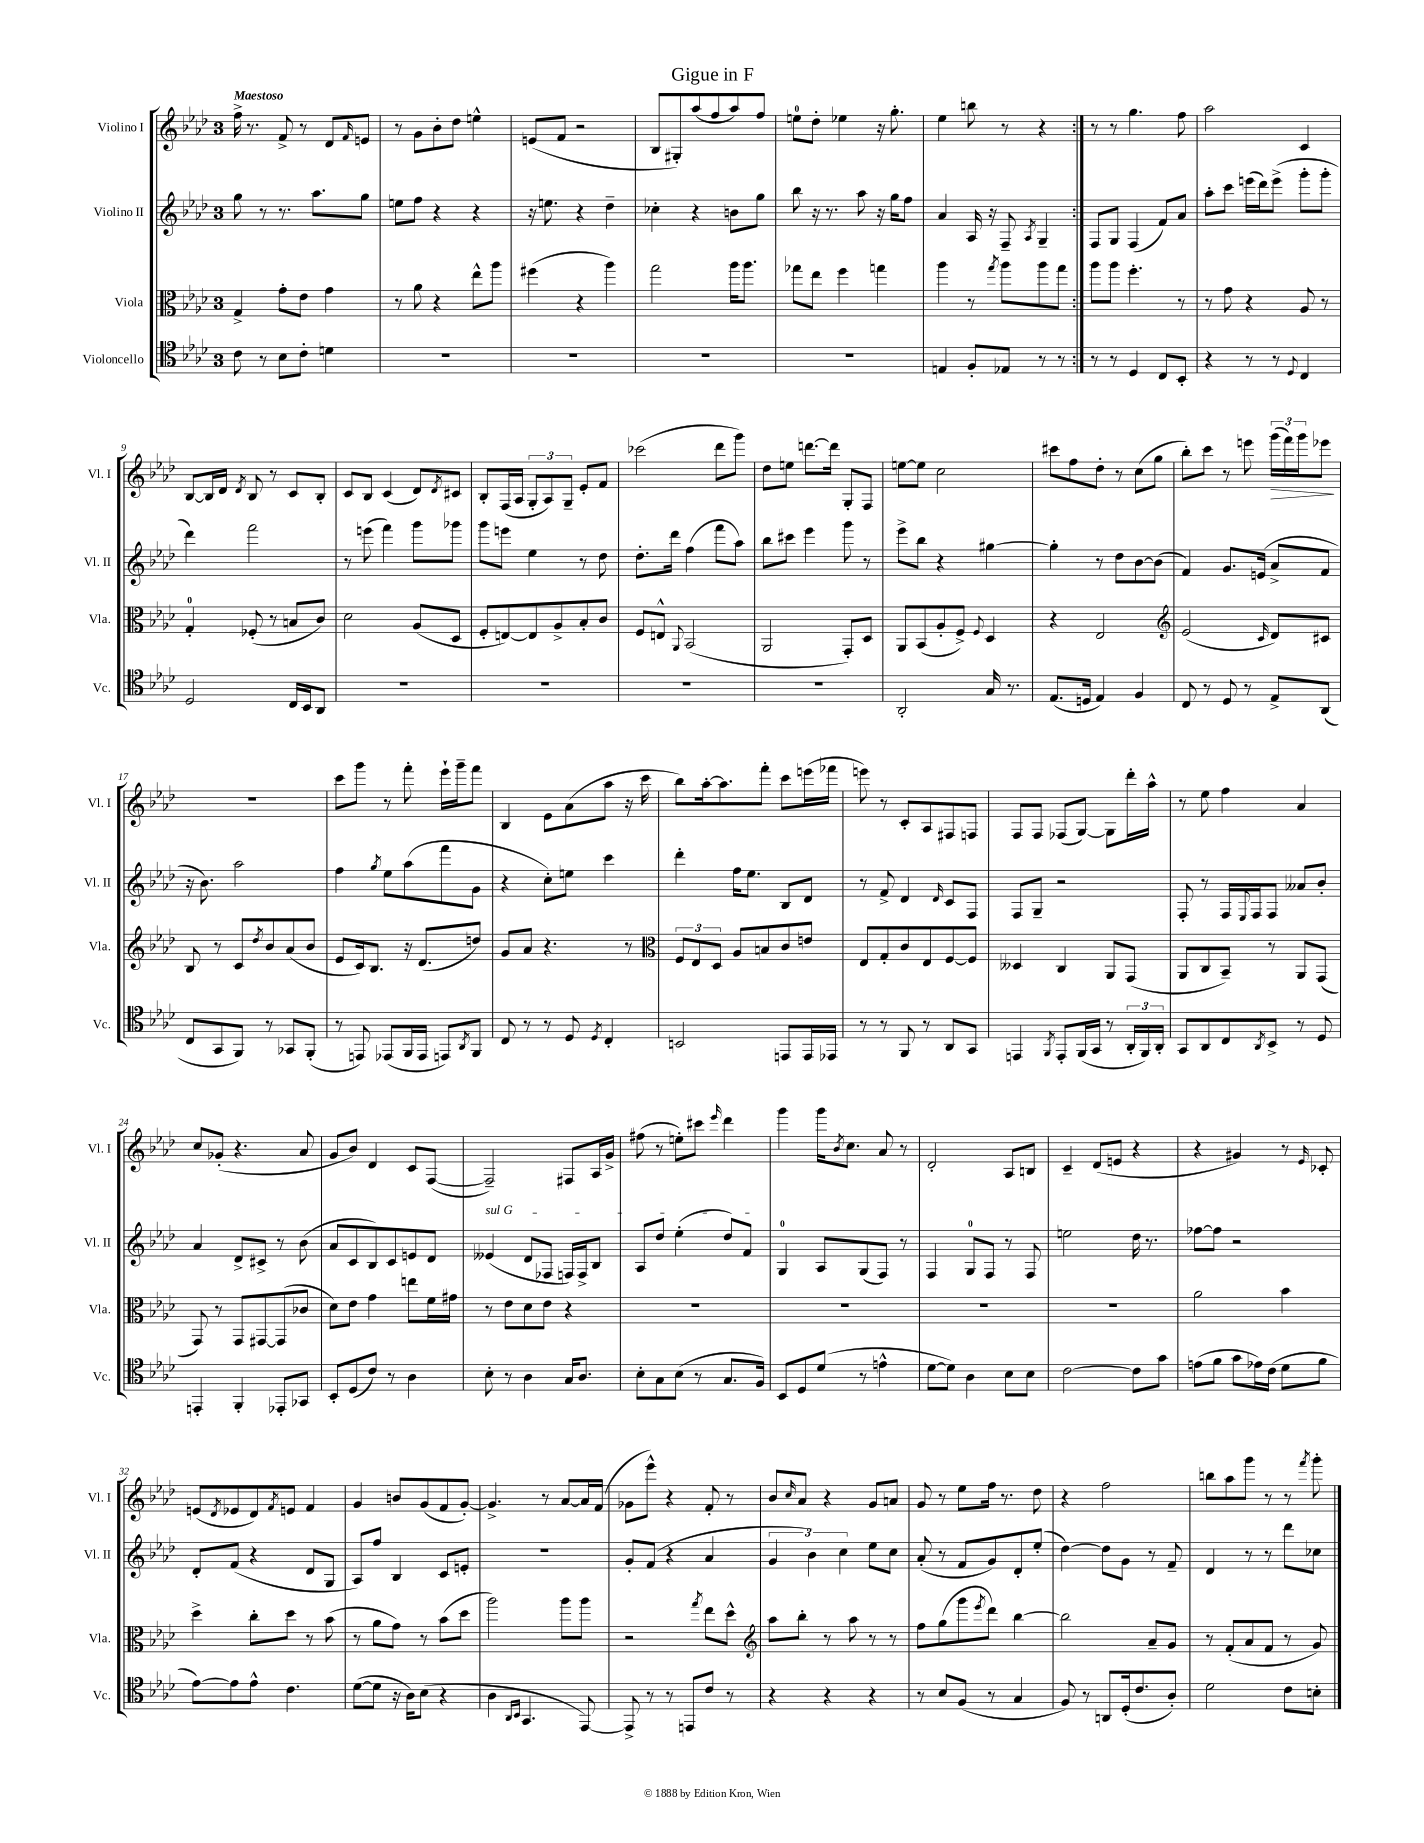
\header { title = "Gigue in F" }
<<
\new StaffGroup <<
\new Staff = "s0" \with { instrumentName = "Violino I" shortInstrumentName = "Vl. I" } {
    \clef treble \key aes \major \once \override Staff.TimeSignature.style = #'single-digit \time 3/4 \tempo "Maestoso"
    \repeat volta 2 { f''16-> r8. f'8-> r8 des'8 \grace { f'16 } e'8 |
    r8 g'8 bes'8-. des''8 e''4-^ |
    e'8( f'8 r2 |
    bes8 gis8-.) aes''8( f''8 aes''8) f''8 |
    e''8-0 des''8-. ees''4 r16 g''8.-. |
    ees''4 b''8 r8 r4 | }
    r8 r8 g''4. f''8 |
    aes''2 c'4 |
    bes8~ bes16 des'16 \acciaccatura { des'8 } bes8 r8 c'8 bes8-. |
    c'8 bes8 c'4( des'8) \acciaccatura { des'8 } cis'8 |
    bes8-. f16( aes16 \tuplet 3/2 { g8-. aes8) g8-- } ees'8-. f'8 |
    ces'''2( des'''8 g'''8) |
    des''8 e''8 d'''8.~ d'''16 g8-. f8 |
    e''8~ e''8 c''2 |
    cis'''8 f''8 des''8-. r8 c''8( g''8 |
    bes''8-.) c'''8 r8 e'''8 \tuplet 3/2 { g'''16\>( f'''16) g'''16 } ees'''8\! |
    R2. |
    c'''8 g'''8 r8 f'''8-. ees'''16-! g'''16-- f'''8 |
    bes4 ees'8 aes'8( aes''8 r16 c'''16 |
    bes''8) aes''16~-. aes''8. f'''8-. c'''8 e'''16( fes'''16 |
    e'''8) r8 c'8-. aes8 fis8 f8 |
    f8 f8 fes8( g8~) g8 des'''16-. aes''16-^ |
    r8 ees''8 f''4 aes'4 |
    c''8 ges'8-.( r4. aes'8 |
    g'8 bes'8) des'4 c'8 f8~( |
    f2--) fis8 aes16 g'16-> |
    fis''8( r8 e''8-.) cis'''8 \grace { ees'''16 } des'''4 |
    g'''4 g'''16 \acciaccatura { bes'8 } c''8. aes'8 r8 |
    des'2-. aes8 b8 |
    c'4-- des'8( e'8 r4 |
    r4 gis'4) r8 \grace { ees'16 } ces'8-. |
    e'8( \acciaccatura { des'8 } ees'8 des'8) \acciaccatura { f'8 } e'8 f'4 |
    g'4 b'8 g'8( f'8 g'8~-.) |
    g'4.-> r8 aes'8~ aes'16 f'16( |
    ges'8 ees'''8-^) r4 f'8-. r8 |
    bes'8 \grace { c''16 } aes'8 r4 g'8 a'8 |
    g'8 r8 ees''8 f''16 r8. des''8 |
    r4 f''2 |
    b''8 aes''8 g'''8 r8 r8 \acciaccatura { f'''8 } g'''8-. \bar "|." |
}
\new Staff = "s1" \with { instrumentName = "Violino II" shortInstrumentName = "Vl. II" } {
    \clef treble \key aes \major \once \override Staff.TimeSignature.style = #'single-digit \time 3/4
    \repeat volta 2 { g''8 r8 r8. aes''8. g''8 |
    e''8 f''8 r4 r4 |
    r16 e''8. r4 des''4-- |
    ces''4-. r4 b'8 g''8 |
    bes''8 r16 r8. aes''8 r16 g''16 f''8 |
    aes'4 aes16 r16 f8-- \acciaccatura { aes8 } g4-- | }
    f8 g8 f4( f'8) aes'8 |
    aes''8-. c'''8 e'''16( des'''16) e'''8->( g'''8-. g'''8-. |
    des'''4) f'''2 |
    r8 e'''8( f'''4) g'''8 ges'''8 |
    g'''8 e'''8 ees''4 r8 des''8 |
    des''8.-. des'''16 f''4( f'''8 aes''8) |
    bes''8 cis'''8 ees'''4 g'''8 r8 |
    ees'''8-> bes''8 r4 gis''4~ |
    gis''4-. r8 des''8 bes'8~ bes'8( |
    f'4) g'8. e'16( aes'8-> f'8 |
    r16 bes'8.) aes''2 |
    f''4 \acciaccatura { g''8 } ees''8 aes''8( f'''8 g'8 |
    r4 c''8-.) e''8 c'''4 |
    des'''4-. f''16 ees''8. bes8 des'8 |
    r8 f'8-> des'4 \grace { des'16 } c'8 f8 |
    f8 g8-- r2 |
    f8-. r8 f16 \appoggiatura { ees8 } f16 f8 aeses'8 bes'8-. |
    aes'4 des'8-> cis'8-> r8 bes'8( |
    aes'8 c'8 bes8) c'8 e'8 des'8 |
    \once \override TextSpanner.bound-details.left.text = \markup { \italic "sul G" } eeses'4\startTextSpan( des'8 fes8 f16) f16-> bes8 |
    aes8 des''8 ees''4-.( des''8) f'8\stopTextSpan |
    g4-0 aes8 g8( f8) r8 |
    f4 g8-0 f8 r8 f8 |
    e''2 des''16 r8. |
    fes''8~ fes''8 r2 |
    des'8-. f'8( r4 des'8 g8 |
    aes8) f''8 bes4 c'8 e'8-. |
    R2. |
    g'8-. f'8( r4 aes'4 |
    \tuplet 3/2 { g'4 bes'4) c''4 } ees''8 c''8 |
    aes'8-.( r8 f'8 g'8) des'8-. ees''8-.( |
    des''4~) des''8 g'8 r8 f'8-- |
    des'4 r8 r8 des'''8 ces''8 \bar "|." |
}
\new Staff = "s2" \with { instrumentName = "Viola" shortInstrumentName = "Vla." } {
    \clef alto \key aes \major \once \override Staff.TimeSignature.style = #'single-digit \time 3/4
    \repeat volta 2 { g4-> g'8-. ees'8 g'4 |
    r8 aes'8 r4 ees''8-^ aes''8 |
    fis''4( r4 aes''4) |
    g''2 aes''16 aes''8. |
    ges''8 ees''8 f''4 g''4 |
    aes''4 r8 \acciaccatura { g''8 } aes''8 aes''8 g''8 | }
    aes''8 aes''8 f''4.-. r8 |
    r8 g'8 r4 aes8 r8 |
    g4-0-. fes8-.( r8 b8 c'8) |
    des'2 aes8( des8 |
    f8-. e8~) e8 aes8-> bes8-. c'8 |
    f8 e8-^ \appoggiatura { aes,8 } bes,2( |
    aes,2 g,8-.) des8 |
    aes,8 bes,8( aes8-. f8->) \appoggiatura { f8 } des4 |
    r4 ees2 |
    \clef treble ees'2( \grace { c'16 } des'8) cis'8 |
    bes8 r8 c'8 \acciaccatura { des''8 } bes'8 aes'8( bes'8 |
    ees'8 c'16) bes8. r16 des'8.( d''8) |
    g'8 aes'8 r4. r8 |
    \clef alto \tuplet 3/2 { f8 ees8 des8 } aes8 b8 c'8 e'8 |
    ees8 g8-. c'8 ees8 f8~ f8 |
    deses4 c4 aes,8 g,8( |
    aes,8 c8 bes,8--) r8 aes,8 g,8( |
    g,8) r8 g,8 gis,8~ gis,8( ces'8 |
    des'8) ees'8 g'4 e''8 f'16 gis'16 |
    r8 ees'8 des'8 ees'8 r4 |
    R2. |
    R2. |
    R2. |
    r2. |
    aes'2 bes'4 |
    des''4-> c''8-. des''8 r8 bes'8( |
    r8 aes'8 g'8) r8 bes'8( des''8 |
    aes''2) aes''8 aes''8 |
    r2 \acciaccatura { g''8 } ees''8 des''8-^ |
    \clef treble aes''8 bes''8-. r8 aes''8 r8 r8 |
    f''8 g''8( g'''8 \acciaccatura { ees'''8 } des'''8) bes''4~ |
    bes''2 aes'8-- g'8 |
    r8 f'8-.( aes'8 f'8 r8 g'8) \bar "|." |
}
\new Staff = "s3" \with { instrumentName = "Violoncello" shortInstrumentName = "Vc." } {
    \clef tenor \key aes \major \once \override Staff.TimeSignature.style = #'single-digit \time 3/4
    \repeat volta 2 { c'8 r8 bes8 c'8-. d'4 |
    R2. |
    R2. |
    R2. |
    R2. |
    e4 f8-. ees8 r8 r8 | }
    r8 r8 des4 c8 bes,8-. |
    r4 r8 r8 \appoggiatura { des8 } c4 |
    des2 c16 bes,16 aes,8 |
    R2. |
    R2. |
    R2. |
    R2. |
    aes,2-. g16 r8. |
    ees8.( d16 ees4) f4 |
    c8 r8 des8 r8 ees8-> aes,8( |
    c8 g,8 f,8) r8 ges,8 f,8-.( |
    r8 e,8) ees,8( f,16 ees,16 e,8) \acciaccatura { aes,8 } f,8 |
    c8 r8 r8 des8 \acciaccatura { des8 } c4-. |
    b,2 e,8 e,16 ees,16 |
    r8 r8 f,8 r8 aes,8 g,8 |
    e,4 \acciaccatura { f,8 } e,8-. f,16( g,16 r8 \tuplet 3/2 { aes,16-. f,16) aes,16-. } |
    g,8 aes,8 c8 \acciaccatura { aes,8 } bes,8-> r8 des8 |
    e,4-. f,4-. ees,8-. ges,8 |
    bes,8-. des8( c'8) r8 aes4 |
    bes8-. r8 aes4 g16 aes8. |
    bes8-. g8 bes8( r8 g8. f16) |
    bes,8 des8 des'8( r8 e'4-^ |
    des'8~ des'8) aes4 bes8 bes8 |
    c'2~ c'8 g'8 |
    e'8( f'8 g'8 ees'16) c'16( des'8 f'8 |
    ees'8~) ees'8 ees'8-^ c'4. |
    des'8~( des'8 r16 aes16) bes8( r4 |
    aes4 \grace { aes,16 bes,16 } g,4. ees,8~) |
    ees,8-> r8 r8 e,8 c'8 r8 |
    r4 r4 r4 |
    r8 bes8 f8( r8 g4 |
    f8) r8 a,8 des16-.( c'8. aes8-.) |
    des'2 c'8 b8-. \bar "|." |
}
>>
>>
